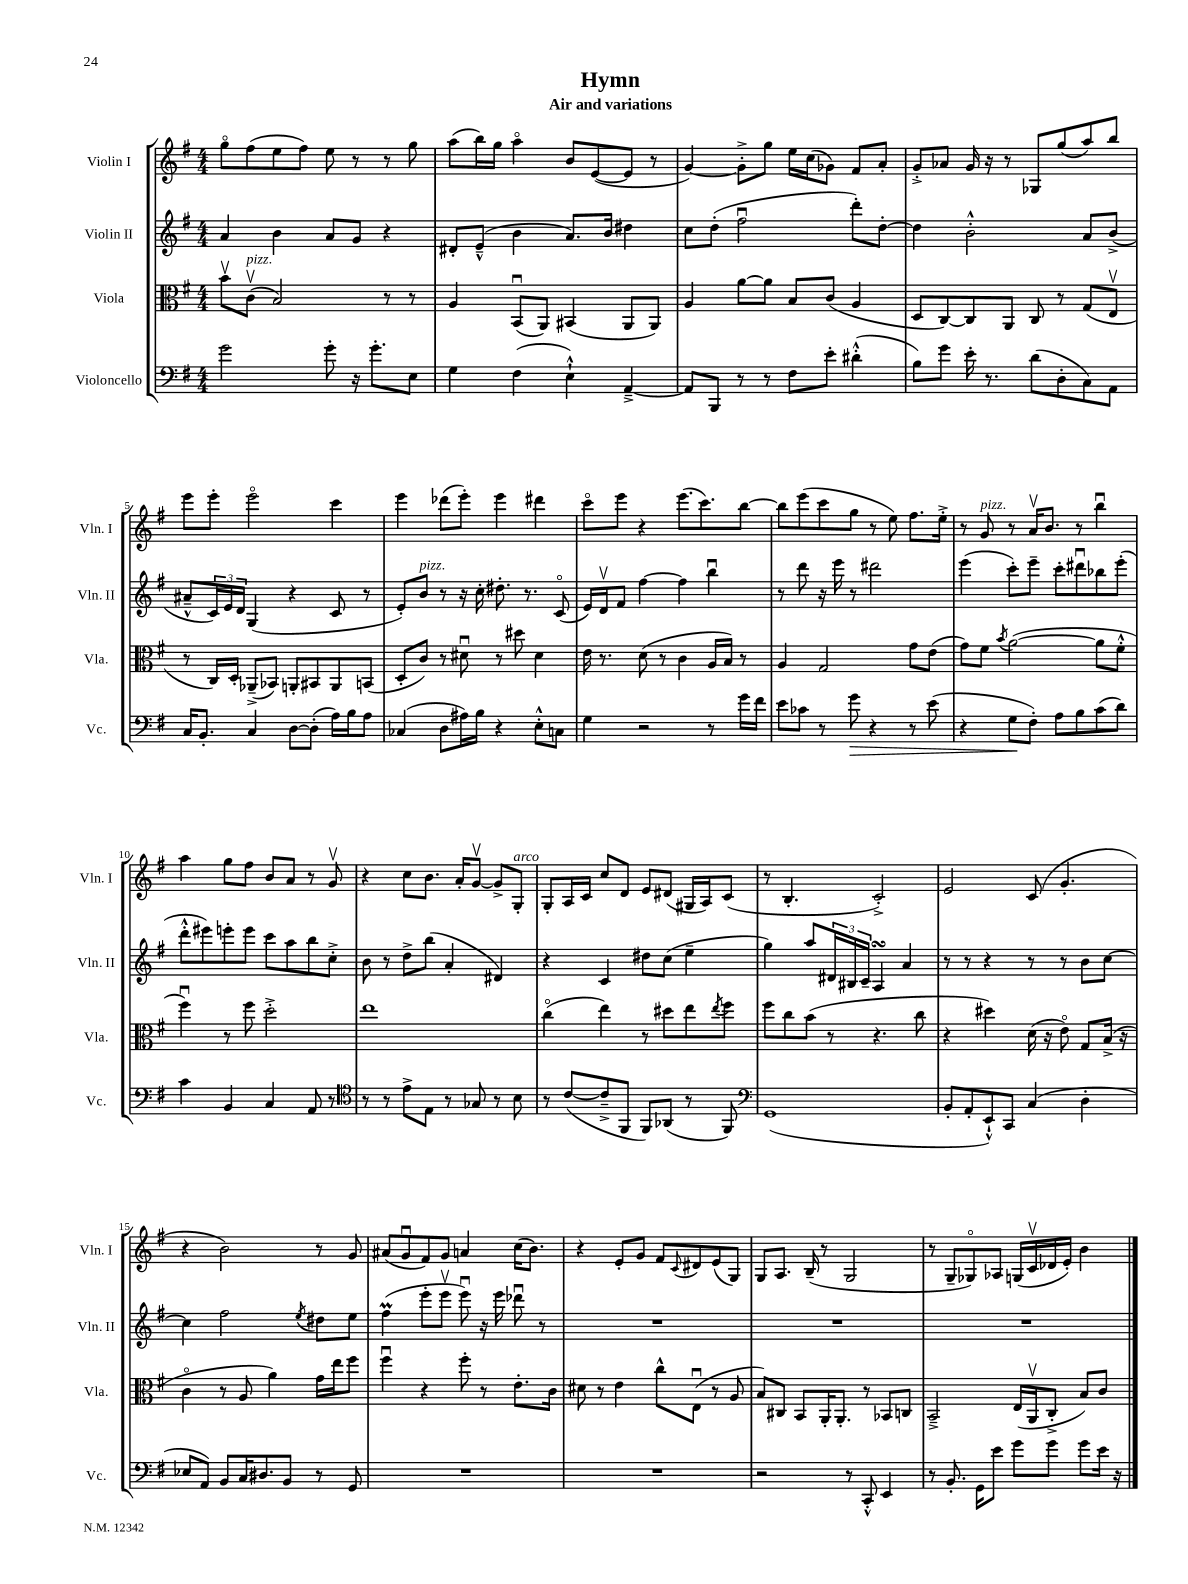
\header { title = "Hymn" subtitle = "Air and variations" }
<<
\new StaffGroup <<
\new Staff = "s0" \with { instrumentName = "Violin I" shortInstrumentName = "Vln. I" } {
    \clef treble \key g \major \numericTimeSignature \time 4/4
    g''8\flageolet fis''8( e''8 fis''8) e''8 r8 r8 g''8 |
    a''8( b''16) g''16 a''4\flageolet b'8 e'8~( e'8 r8 |
    g'4~) g'8-.-> g''8 e''16 c''16( ges'8) fis'8 a'8-. |
    g'8-.-> aes'8 g'16 r16 r8 ges8 g''8( a''8) b''8 |
    e'''8 e'''8-. e'''2\flageolet c'''4 |
    e'''4 des'''8( e'''8-.) e'''4 dis'''4 |
    c'''8\flageolet e'''8 r4 e'''8.( c'''8.) b''8~ |
    b''8 e'''8( c'''8 g''8 r8 e''8) fis''8. e''16-.-> |
    r8 g'8^\markup { \italic "pizz." } r8 a'16\upbow b'8. r8 b''4\downbow |
    a''4 g''8 fis''8 b'8 a'8 r8 g'8\upbow |
    r4 c''8 b'8. a'16-. g'8~\upbow g'8-> g8-.^\markup { \italic "arco" } |
    g8-. a16 c'16 c''8 d'8 e'8 dis'8( gis16 a16) c'8( |
    r8 b4.-. c'2-.->) |
    e'2 c'8( g'4.-. |
    r4 b'2) r8 g'8 |
    ais'8( g'8\downbow fis'8) g'8 a'4 c''16( b'8.) |
    r4 e'8-. g'8 fis'8 \appoggiatura { c'8 } dis'8 e'8( g8) |
    g8 a8. b16--( r8 g2 |
    r8 g8-- ges8\flageolet) aes8 g16( c'16\upbow des'16 e'16-.) b'4 \bar "|." |
}
\new Staff = "s1" \with { instrumentName = "Violin II" shortInstrumentName = "Vln. II" } {
    \clef treble \key g \major \numericTimeSignature \time 4/4
    a'4 b'4 a'8 g'8 r4 |
    dis'8-. e'8---^( b'4 a'8.) b'16 dis''4 |
    c''8 d''8-.( fis''2\downbow d'''8-.) d''8~-. |
    d''4 b'2-.-^ a'8 b'8->( |
    ais'8---^ \tuplet 3/2 { c'16) e'16 d'16 } g4( r4 c'8 r8 |
    e'8-.) b'8^\markup { \italic "pizz." } r8 r16 c''16-. dis''8.-. r8. c'8\flageolet( |
    e'16) d'16\upbow fis'8 fis''4~ fis''4 b''4\downbow |
    r8 d'''8 r16 e'''16 r8 dis'''2 |
    e'''4( c'''8-.) e'''8-- c'''8-. dis'''8\downbow bes''8 e'''8-.( |
    d'''8-.-^ eis'''8) e'''8-. e'''8 c'''8 a''8 b''8 c''8-.-> |
    b'8 r8 d''8-> b''8( a'4-. dis'4) |
    r4 c'4 dis''8 c''8( e''4-- |
    g''4) a''8 \tuplet 3/2 { dis'16 bis16 c'16-- } a4\turn a'4 |
    r8 r8 r4 r8 r8 b'8 c''8~ |
    c''4 fis''2 \acciaccatura { e''8 } dis''8 e''8 |
    fis''4\prall( e'''8-. e'''8\upbow e'''8\downbow) r16 e'''16 des'''8\downbow r8 |
    R1 |
    R1 |
    R1 \bar "|." |
}
\new Staff = "s2" \with { instrumentName = "Viola" shortInstrumentName = "Vla." } {
    \clef alto \key g \major \numericTimeSignature \time 4/4
    b'8\upbow c'8\upbow^\markup { \italic "pizz." }( b2) r8 r8 |
    a4 b,8\downbow( a,8) bis,4( a,8 a,8) |
    a4 a'8~ a'8 b8 c'8( a4 |
    d8 c8~) c8 a,8 c8 r8 g8( e8\upbow |
    r8 c16) d16-. aes,8--->( bes,8) a,8-. bis,8 a,8 b,8( |
    d8-. c'8) r8 dis'8\downbow r8 dis''8 dis'4 |
    e'16 r8. d'8( r8 c'4 a16 b16) r8 |
    a4 g2 g'8 e'8( |
    g'8) fis'8 \acciaccatura { b'8 } a'2~( a'8 fis'8-.-^ |
    fis''4\downbow) r8 fis''8 d''2-.-> |
    e''1 |
    c''4\flageolet( e''4) r8 dis''8 e''8 \acciaccatura { e''8 } fis''8 |
    fis''8 c''8 b'8( r8 r4. c''8 |
    r4 dis''4) d'16( r16 e'8\flageolet) g8 b16->( r16 |
    c'4\flageolet r8 a8 a'4) g'16 e''16 fis''8 |
    fis''4\downbow r4 fis''8-. r8 e'8.-. c'16 |
    dis'8 r8 e'4 c''8-^ e8\downbow( r8 a8 |
    b8) cis8 b,8 a,16-. a,8.-. r8 bes,8 c8 |
    b,2---> e16( a,16\upbow c8-.-> b8) c'8 \bar "|." |
}
\new Staff = "s3" \with { instrumentName = "Violoncello" shortInstrumentName = "Vc." } {
    \clef bass \key g \major \numericTimeSignature \time 4/4
    g'2 g'8-. r16 g'8.-. e8 |
    g4 fis4( e4-!-^) a,4~---> |
    a,8 b,,8 r8 r8 fis8 e'8-. dis'4-.-^( |
    b8) g'8 e'16-. r8. d'8( d8-. c8) a,8 |
    c16 b,8.-. c4 d8~ d8-.( a16) b16 a8 |
    ces4( d8 ais16) b16 r4 e8-.-^ c8 |
    g4 r2 r8 g'16 fis'16 |
    e'8 ces'8 r8 g'8\> r4 r8 e'8( |
    r4 g8\! fis8-.) a8 b8 c'8( d'8) |
    c'4 b,4 c4 a,8 r8 |
    \clef tenor r8 r8 e'8-> e8 r8 ges8 r8 b8 |
    r8 c'8~( c'8---> fis,8 fis,8) aes,8( r8 fis,8) |
    \clef bass g,1( |
    b,8-. a,8-. e,8-!-^) c,8 c4( d4-. |
    ees8 a,8) b,8 c16 dis8. b,8 r8 g,8 |
    R1 |
    R1 |
    r2 r8 c,8-.-^ e,4 |
    r8 b,8.-. g,16 e'8 g'8 g'8 g'8 e'16 r16 \bar "|." |
}
>>
>>
